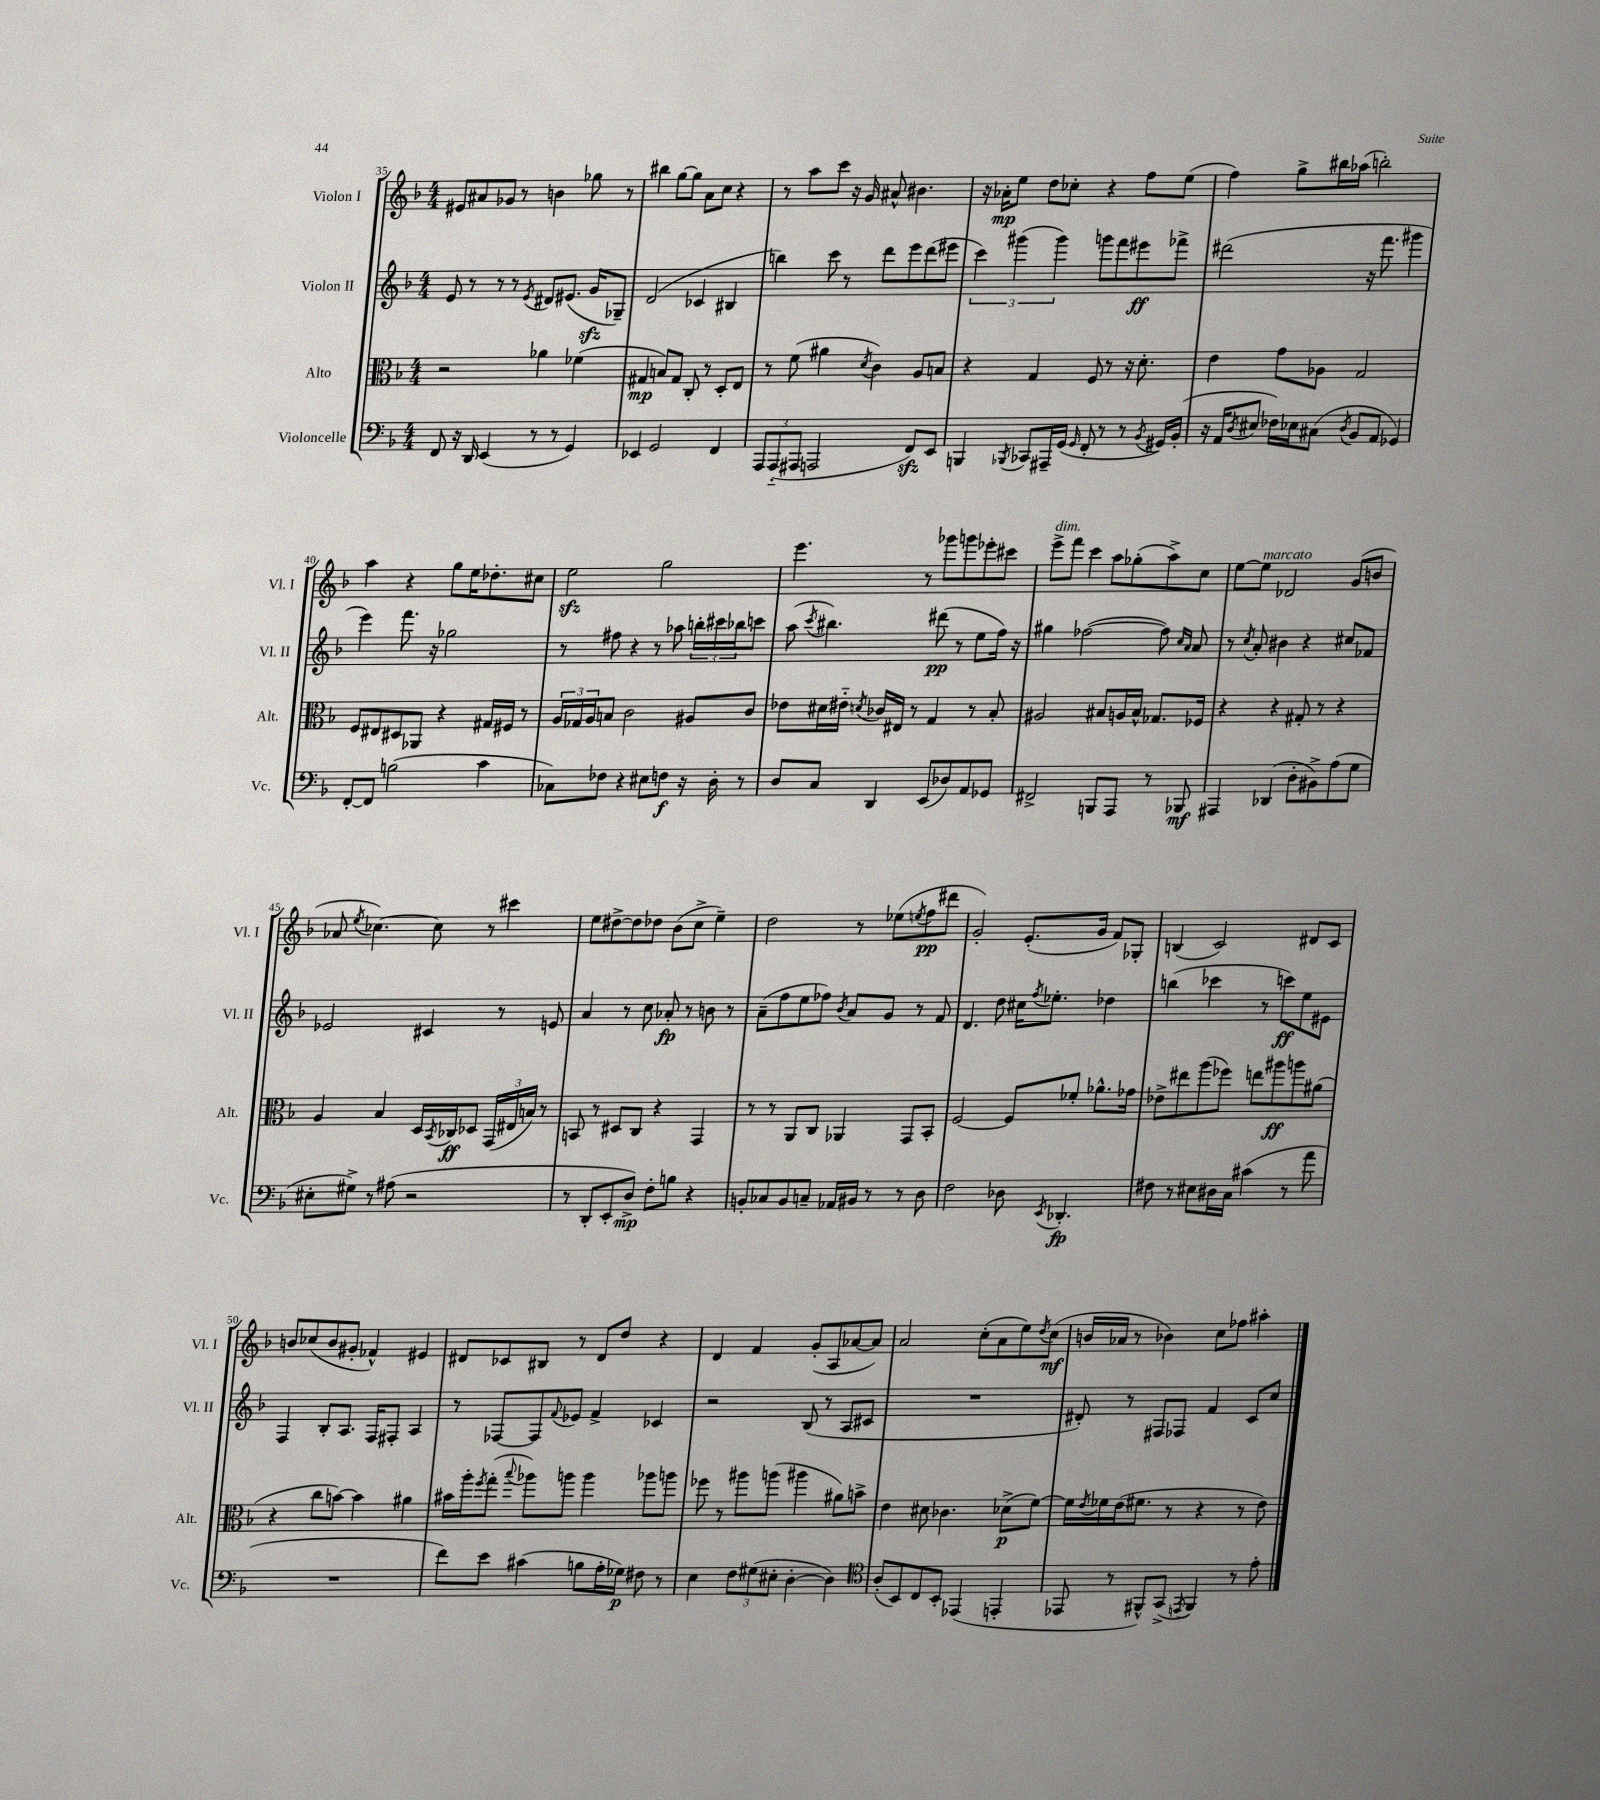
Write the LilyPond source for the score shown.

<<
\new StaffGroup <<
\new Staff = "s0" \with { instrumentName = "Violon I" shortInstrumentName = "Vl. I" } {
    \clef treble \key f \major \numericTimeSignature \time 4/4
    eis'8 ais'8 ges'8 r8 b'4 ges''8 r8 |
    bis''4 g''8~ g''8 a'8 c''8 r4 |
    r8 a''8 c'''8 r16 g'16 ais'8-^ bis'4. |
    r16 aes'16-.\mp e''8 d''8 ces''8-. r4 f''8 e''8( |
    f''4) g''8-> bis''16 aes''16( b''2-.) |
    a''4 r4 g''8 e''16 des''8.-. cis''8 |
    e''2\sfz g''2 |
    e'''4. r8 ges'''8 g'''8 ees'''8-. cis'''8 |
    e'''8->^\markup { \italic "dim." } f'''8 c'''4 a''8 ges''8-.( a''8->) c''8 |
    e''8~ e''8^\markup { \italic "marcato" } des'2 g'8( b'8 |
    aes'8 \acciaccatura { e''8 } ces''4.~) ces''8 r8 cis'''4 |
    e''8 dis''8~-> dis''8 des''8 bes'8( c''8-> e''4--) |
    d''2 r8 ees''8( \acciaccatura { e''8 } f''8\pp dis'''8 |
    g'2-.) e'8.-.( g'16 f'8) ges8-. |
    b4( c'2) dis'8 c'8 |
    b'8 ces''8( b'8 gis'8-. fes'4-^) eis'4 |
    dis'8 ces'8 bis8 r8 dis'8 d''8 r4 |
    d'4 f'4 g'8-.( a8 aes'8~ aes'8) |
    a'2 c''8-.( a'8 e''8) \acciaccatura { d''8 } c''8\mf( |
    b'16 aes'16 r8 bes'4) c''8 fes''8 ais''4-. \bar "|." |
}
\new Staff = "s1" \with { instrumentName = "Violon II" shortInstrumentName = "Vl. II" } {
    \clef treble \key f \major \numericTimeSignature \time 4/4
    e'8 r8 r8 r8 \acciaccatura { e'8 } dis'8 eis'8.( g'16\sfz ges8--) |
    d'2( ces'4 bis4 |
    b''4) c'''8 r8 d'''8 e'''8 d'''8( eis'''8 |
    \tuplet 3/2 { c'''4) gis'''4( gis'''4) } g'''8 f'''8 eis'''8\ff fes'''8-> |
    dis'''2( r16 f'''8. gis'''4 |
    e'''4) f'''8. r16 ges''2 |
    r8 fis''8 r4 r8 aes''8 \tuplet 3/2 { b''16-. cis'''16 bes''16 } c'''8 |
    a''8( \acciaccatura { c'''8 } bis''4.) dis'''8\pp( r8 e''8 f''16) r16 |
    gis''4 fes''2~( fes''8) \grace { c''16 a'16 } a'8 |
    r8 \acciaccatura { c''8 } a'8-. bis'4 r4 cis''8 fes'8 |
    ees'2 cis'4 r8 e'8 |
    a'4 r8 c''8 aes'8-.\fp r8 b'8 r8 |
    a'8--( f''8 e''8 fes''8) \acciaccatura { bes'8 } a'8 g'8 r8 f'8 |
    d'4. d''8 cis''16 \acciaccatura { f''8 } ees''8.-. des''4 |
    b''4( ces'''4 r8 c'''8\ff) e''8 eis'8 |
    f4 bes8-. a8. f16 fis8-. a4 |
    r8 fes8~ fes8 \appoggiatura { f'8 } ees'8 f'4-> ces'4 |
    r2 bes8( r8 a8 cis'8 |
    R1 |
    dis'8-.) r8 fis8 fes8 f'4 c'8 c''8 \bar "|." |
}
\new Staff = "s2" \with { instrumentName = "Alto" shortInstrumentName = "Alt." } {
    \clef alto \key f \major \numericTimeSignature \time 4/4
    r2 aes'4 fes'4( |
    gis4\mp b8) gis8 c8-. r8 d8-. e8 |
    r8 f'8( ais'4 \acciaccatura { d'8 } c'4) a8 b8 |
    r4 g4 f8 r8 r16 d'8.-. |
    e'4 g'8 aes8 g2 |
    f8 eis8 dis8 aes,8 r4 gis16 fis16 r8 |
    \tuplet 3/2 { a16 ges16 a16 } b8 c'2 ais8 c'8 |
    ees'8 dis'16 eis'16-_ \acciaccatura { d'8 } ces'16 eis16 r8 g4 r8 bes8-. |
    ais2 bis8 a16 bis16-^ ges8. fes16 |
    r4 r4 gis8-. r8 r4 |
    a4 bes4 d16 \acciaccatura { bes,8 } ces16\ff des8 \tuplet 3/2 { g,16( eis16 b16) } r8 |
    b,8 r8 dis8 c8 r4 g,4 |
    r8 r8 a,8 c8 aes,4 g,8 bes,8-. |
    f2~ f8 fes'8-. aes'8.-^ ges'16 |
    ees'8-> eis''8 a''8( fes''8) e''8 ais''8\ff a''8 ais'8( |
    r4 c''8 b'8~) b'4 ais'4 |
    bis'16 a''16-. \acciaccatura { f''8 } g''8-.( \appoggiatura { bes''8 } aes''8) a''8 a''4 aes''8 a''8 |
    fes''8 r8 ais''8 a''8( ais''4 ais'8) b'8-> |
    e'4 dis'8 ces'4. des'8->\p( f'8~) |
    f'16 \acciaccatura { e'8 } fes'16 e'16( fis'8. r8 r4 r8 e'8) \bar "|." |
}
\new Staff = "s3" \with { instrumentName = "Violoncelle" shortInstrumentName = "Vc." } {
    \clef bass \key f \major \numericTimeSignature \time 4/4
    f,8 r16 d,16 e,4( r8 r8 g,4) |
    ees,4 g,2 f,4 |
    \tuplet 3/2 { a,,8 a,,8-_( ais,,8 } a,,2 f,8\sfz) e,8 |
    b,,4 \acciaccatura { bes,,8 } ces,8 ais,,16-- g,16( \grace { g,16 } f,8-. r8 r8 \acciaccatura { bes,8 } gis,16) bes,16-.( |
    r16 a,16 \acciaccatura { d8 } eis8 fes16) ees16 cis8( \acciaccatura { d8 } bes,8 a,8 ges,4) |
    f,8~-. f,8 b2( c'4 |
    ces8) fes8 r4 eis8 f8\f r16 d16-. r8 |
    d8 c8 d,4 e,8( des8) a,8 ges,8 |
    fis,2-> b,,8 a,,8 r8 bes,,8\mf |
    ais,,4 des,4( d8-. bis,8->) a8( g8 |
    eis8-. gis8->) r8 ais8( r2 |
    r8 d,8-. e,8-. d8->\mp) f8-. b8 r4 |
    b,8-. ces8 b,8 c8-- aes,16 bis,16 r8 r8 d8 |
    f2 des8 \acciaccatura { e,8 } des,4.-.\fp |
    fis8 r8 eis8 dis16 c16 cis'4( r8 a'8 |
    R1 |
    f'8) e'8 cis'4( b8 a16-. ges16\p) fis8 r8 |
    e4 \tuplet 3/2 { f8 gis8( eis8-. } d4~-. d4) |
    \clef tenor a8-.( bes,8) c8 bes,8-. ees,4( e,4-. |
    ees,8 r8 fis,8-^) g,8->( \acciaccatura { e,8 } fis,4) r8 e'8-. \bar "|." |
}
>>
>>
\layout { \context { \Score currentBarNumber = #35 } }
